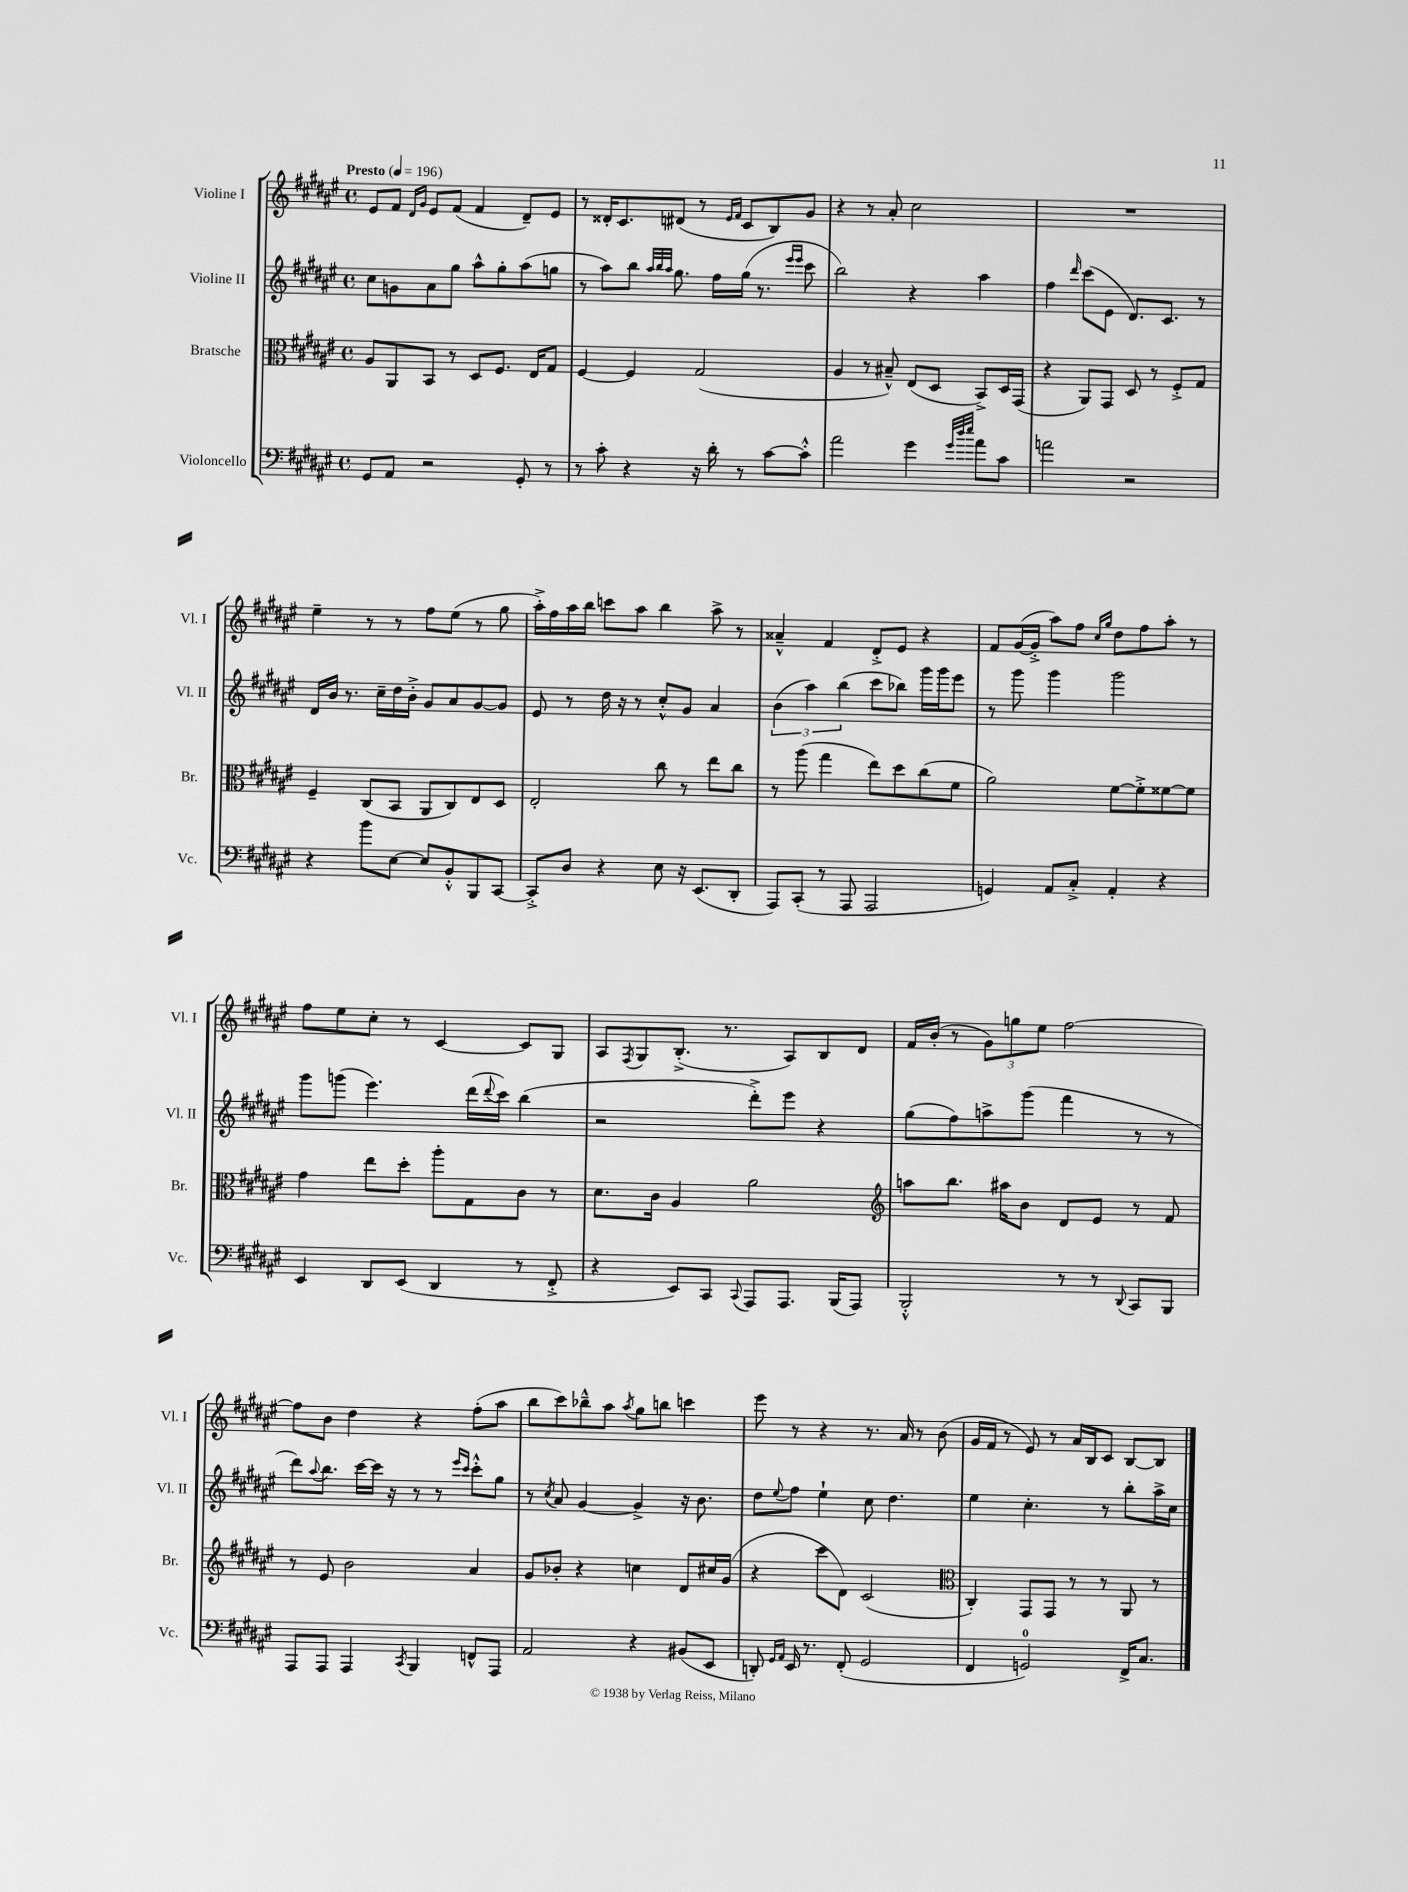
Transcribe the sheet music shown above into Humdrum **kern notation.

**kern	**kern	**kern	**kern
*staff4	*staff3	*staff2	*staff1
*clefF4	*clefC3	*clefG2	*clefG2
*k[f#c#g#d#a#e#]	*k[f#c#g#d#a#e#]	*k[f#c#g#d#a#e#]	*k[f#c#g#d#a#e#]
*M4/4	*M4/4	*M4/4	*M4/4
*met(c)	*met(c)	*met(c)	*met(c)
*MM196	*MM196	*MM196	*MM196
8GG#/L	8A#/L	8cc#\L	8e#/L
8AA#/J	8AA#/	8g\	8f#/J
.	.	.	16qqd#/LL
.	.	.	16qqg#/JJ
2r	8BB/J	8a#\	8e#/L
.	8r	8gg#\J	(8f#/J
.	8D#/L	8aa#^^\L	4f#/
.	8.F#/J	8gg#'\	.
8GG#'/	.	(8aa#\	8d#~/L)
.	16E#/LK	.	.
8r	8G#/J	8gg\J	8e#/J
=	=	=	=
8r	[4F#/	8r	8r
8c#'\	.	8aa#\L)	16d##'/LK
.	.	.	8.c#/
4r	4F#/]	8bb\J	.
.	.	32qqaa#/LLL	.
.	.	32qqbb/	.
.	.	32qqaa#/JJJ	.
.	.	8.gg#\	(8d#/J
16r	(2G#/	.	8r
16d#'\	.	16ff#\LL	.
.	.	.	16qqe#/LL
.	.	.	16qqf#/JJ
8r	.	(16gg#\JJ	8c#/L
.	.	8.r	.
[8c#\L	.	.	8B/)
.	.	16qqeee#/LL	.
.	.	16qqeee#/JJ	.
8c#'^^\]J	.	8ccc#\	8g#/J
=	=	=	=
2a#\	4A#/	2bb\)	4r
.	8r	.	8r
.	8B#~^^/)	.	8a#'/
4g#\	(8E#/L	4r	2cc#\
.	8D#/J	.	.
32qqg#/LLL	.	.	.
32qqdd#/	.	.	.
32qqee#/JJJ	.	.	.
8a#\L	8BB^/L)	4aa#\	.
8c#\J	16D#/L	.	.
.	(16GG#/JJ	.	.
=	=	=	=
2a\	4r	4ff#\	1r
.	.	16qqddd#/	.
.	8AA#/L)	(8ccc#\L	.
.	8GG#/J	8e#\J	.
2r	8D#/	8.d#/L)	.
.	8r	.	.
.	.	8.c#/J	.
.	8F#'^/L	.	.
.	8G#/J	8r	.
=	=	=	=
4r	4F#~/	16d#/LL	4ee#~\
.	.	16b/JJ	.
.	.	8.r	.
8b\L	(8C#/L	.	8r
.	.	16cc#~\LL	.
[8E#\J	8BB/J	16dd#\	8r
.	.	16b'^\JJ	.
8E#/]L	8AA#/L	8g#/L	8ff#\L
8BB'^^/	8C#/)	8a#/	(8ee#\J
8BBB/	8E#/	[8g#/	8r
[8CC#/J	8D#/J	8g#/]J	8gg#\
=	=	=	=
8CC#'^/]L	2E#'/	8e#/	16aa#'^\LL)
.	.	.	16ff#\
8D#/J	.	8r	16aa#\
.	.	.	16bb\JJ
4r	.	16dd#\	8ccc\L
.	.	16r	.
.	.	8r	8aa#\J
8E#\	8cc#\	8cc#'^^/L	4bb\
16r	8r	8g#/J	.
(8.EE#/L	.	.	.
.	8ee#\L	4a#/	8aa#^\
8DD#'/J	8cc#\J	.	8r
=	=	=	=
8AAA#/L)	8r	(6b\	4a##~^^/
(8CC#'/J	(8aa#\	.	.
.	.	6aa#\)	.
8r	4gg#\	.	4f#/
.	.	(6bb\	.
8AAA#/	.	.	.
2AAA#/	8ee#\L)	8ccc#\L	8d#'^/L
.	8dd#\	8bb-\J)	8e#/J
.	(8cc#\	16ggg#\LL	4r
.	.	16ggg#\J	.
.	8f#\J	8eee#\J	.
=	=	=	=
4GG/)	2a#\)	8r	8f#/L
.	.	8ggg#\	([16g#/L
.	.	.	16g#'^/]JJ
8AA#/L	.	4ggg#\	8aa#\L)
8C#'^/J	.	.	8ff#\J
.	.	.	16qqcc#/LL
.	.	.	16qqgg#/JJ
4AA#'/	[8f#\L	2ggg#\	8dd#\L
.	8f#'^\]	.	8ff#\
4r	[8f##\	.	8aa#'\J
.	8f##\]J	.	8r
=	=	=	=
4EE#/	4g#\	8ggg#\L	8ff#\L
.	.	(8ggg\J	8ee#\
8DD#/L	8ee#\L	4.eee#\)	8cc#'\J
(8EE#/J	8dd#'\J	.	8r
4DD#/	8aa#'\L	.	[4c#/
.	8G#\	(16ddd#\LL	.
.	.	8qqddd#/	.
.	.	16ccc#\JJ)	.
8r	8c#\J	(4bb\	8c#/]L
8FF#'^/	8r	.	8G#/J
=	=	=	=
4r	8.d#\L	2r	8A#/L
.	.	.	8qF#/
.	.	.	8G#/
.	16c#\Jk	.	.
8EE#/L)	4A#/	.	(8.B'^/J
8CC#/J	.	.	.
.	.	.	8.r
8qqCC#/	.	.	.
8AAA#/L	2a#\	8ddd#'^\L)	.
8.AAA#/J	.	8eee#\J	8A#/L)
.	.	4r	8B/
(16BBB/LK	.	.	.
8AAA#/J)	.	.	8d#/J
=	=	=	=
*	*clefG2	*	*
2BBB'^^/	8aa\L	(8gg#\L	16f#/LL
.	.	.	(16b'/JJ
.	8.bb\J	8ff#\)	8r
.	.	8aa^\	12g#\L)
.	16aa#\LK	.	.
.	.	.	12gg\
.	8b\J	(8ggg#\J	.
.	.	.	12ee#\J
8r	8d#/L	4fff#\	[2ff#\
8r	8e#/J	.	.
8qqDD#/	.	.	.
8CC#/L	8r	8r	.
8BBB/J	8f#/	8r	.
=	=	=	=
8AAA#/L	8r	8ddd#\L)	8ff#\]L
.	.	8qqaa#/	.
8AAA#/J	8e#/	8.bb\J	8b\J
4AAA#/	2b\	.	4dd#\
.	.	[16ccc#\LL	.
.	.	16ccc#\]JJ	.
.	.	16r	.
8qCC#/	.	.	.
4BBB/	.	8r	4r
.	.	8r	.
.	.	16qqeee#/LL	.
.	.	16qqccc#/JJ	.
8FF^^/L	4a#/	8ccc#'^^\L	(8ff#'\L
8AAA#/J	.	8gg#\J	8aa#\J
=	=	=	=
2AA#/	8g#/L	8r	8bb\L
.	.	8qcc#/	.
.	8b-'/J	8a#/	8ccc#\)
.	4r	[4g#/	8bb-~^^\
.	.	.	8aa#\J
.	.	.	8qaa#/
4r	4cc\	4g#^/]	8gg#\L
.	.	.	8bb\J
(8BB#/L	8d#/L	16r	4ccc\
.	.	8.b\	.
8EE#/J	16cc#/L	.	.
.	(16g#/JJ	.	.
=	=	=	=
8DD'/)	4r	8dd#\L	8eee#\
16qqGG#/LL	.	.	.
16qqAA#/JJ	.	8qqee#/	.
16EE#/	.	8ff#\J	8r
8.r	.	.	.
.	8ccc#\L	4ee#`\	4r
(8FF#'/	8d#\J)	.	.
2GG#/	(2c#/	8cc#\	8.r
.	.	4.dd#\	.
.	.	.	16a#/
.	.	.	8r
.	.	.	(8b\
=	=	=	=
*	*clefC3	*	*
4FF#/	4C#'/)	4ee#\	16g#/LL
.	.	.	16f#/JJ
.	.	.	8r
2GG/)	8GG#/L	4.cc#'\	8e#/)
.	8GG#/J	.	8r
.	8r	.	16a#/LL
.	.	.	16B/J
.	8r	8r	8c#/J
16FF#^/LK	8AA#/	8bb'\L	[8B/L
8.C#/J	.	.	.
.	8r	16aa#^\L	8B/]J
.	.	16cc#\JJ	.
==	==	==	==
*-	*-	*-	*-
